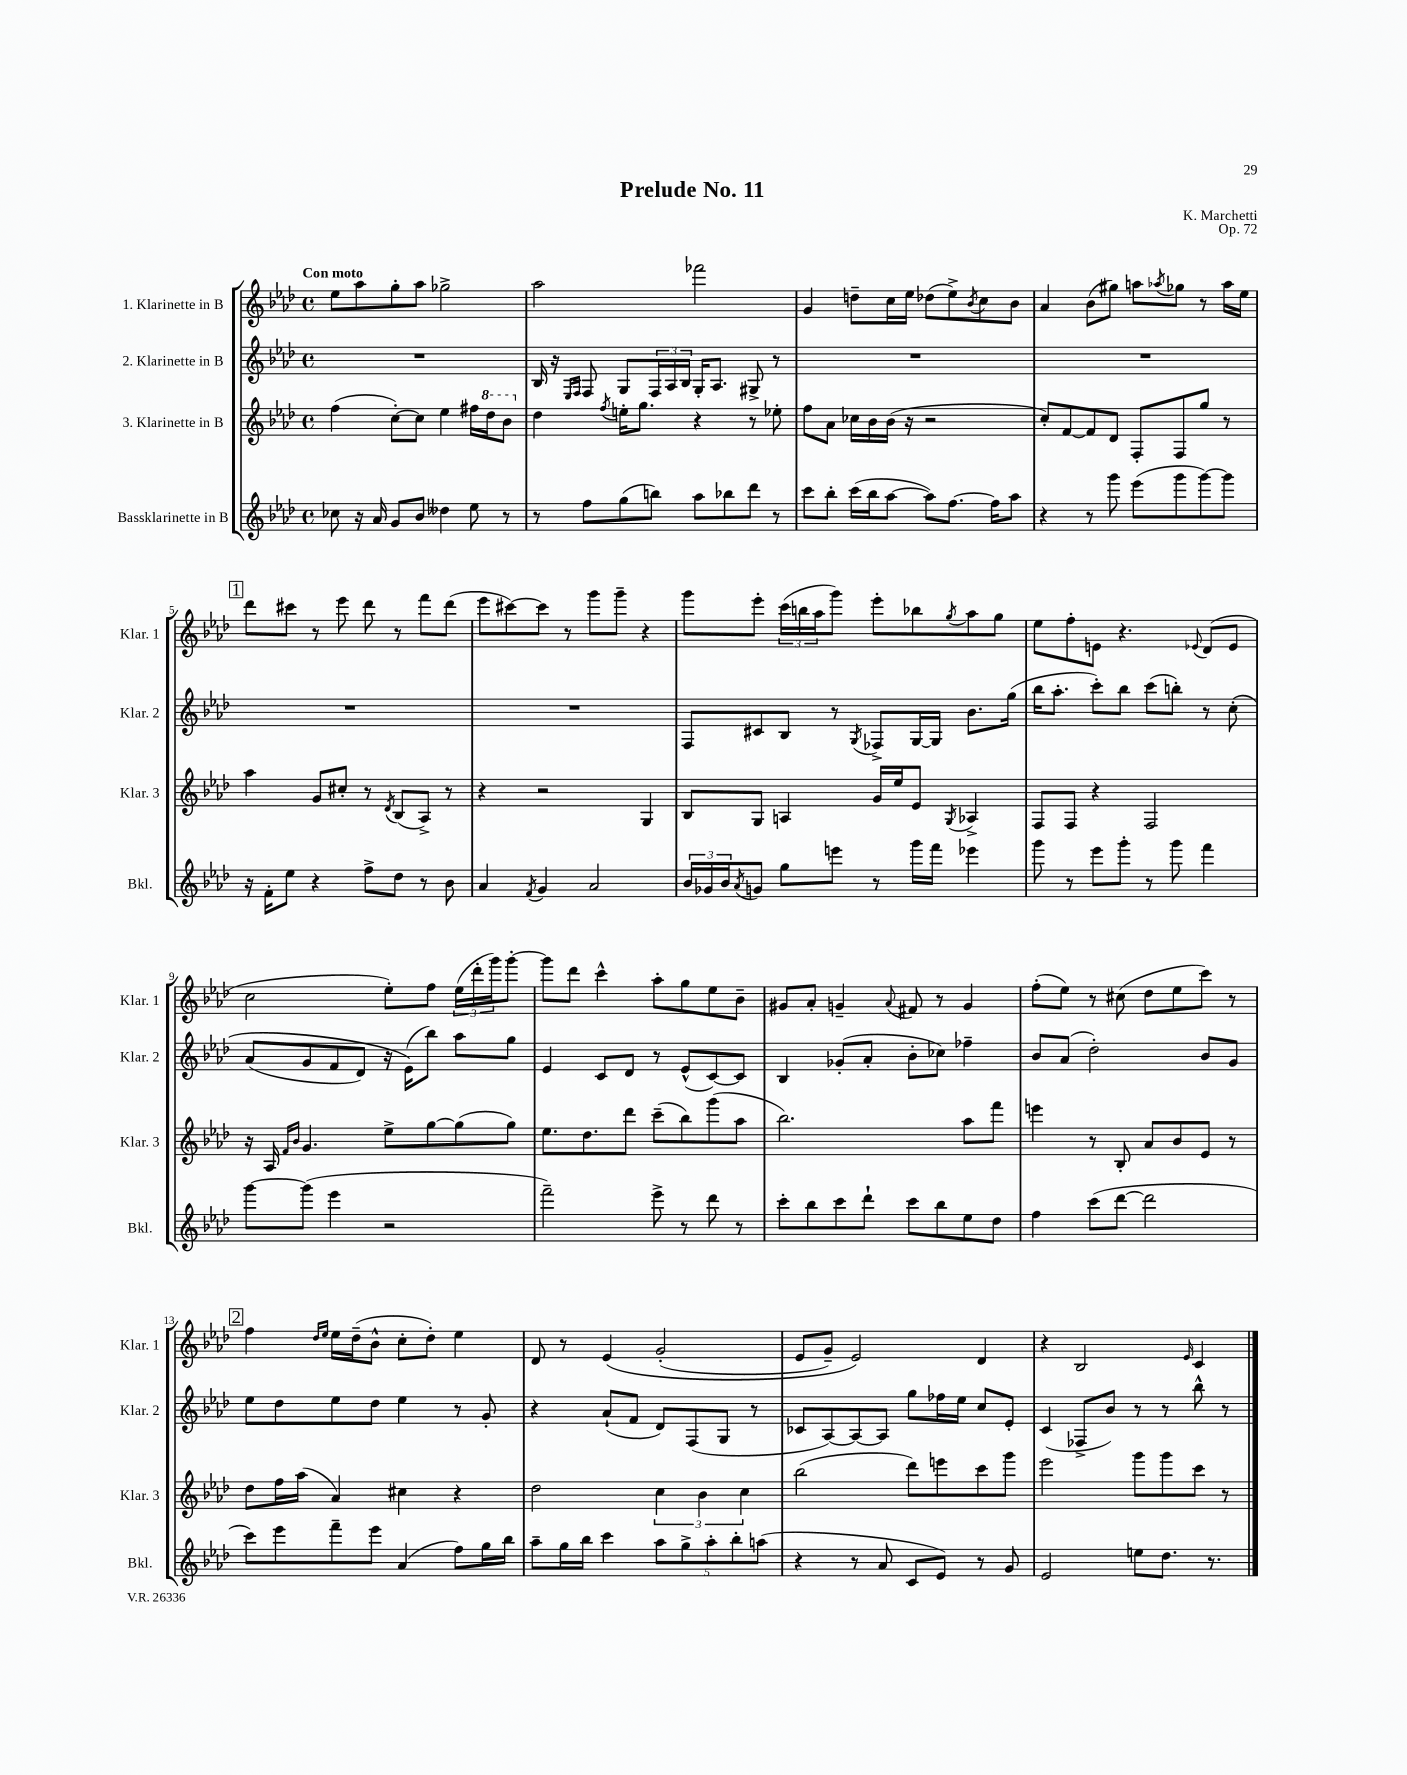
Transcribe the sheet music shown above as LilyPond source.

\header { title = "Prelude No. 11" composer = "K. Marchetti" opus = "Op. 72" }
<<
\new StaffGroup <<
\new Staff = "s0" \with { instrumentName = "1. Klarinette in B" shortInstrumentName = "Klar. 1" } {
    \clef treble \key aes \major \defaultTimeSignature \time 4/4 \tempo "Con moto"
    ees''8 aes''8 g''8-. aes''8 ges''2-> |
    aes''2 fes'''2 |
    g'4 d''8-- c''16 ees''16 des''8( ees''8->) \acciaccatura { bes'8 } c''8 bes'8 |
    aes'4 bes'8( gis''8) a''8 \acciaccatura { aes''8 } ges''8 r8 aes''16 ees''16 |
    \mark \markup { \box "1" } des'''8 cis'''8 r8 ees'''8 des'''8 r8 f'''8 des'''8( |
    ees'''8 cis'''8~) cis'''8 r8 g'''8 g'''8-- r4 |
    g'''8 ees'''8-. \tuplet 3/2 { c'''16( b''16 aes''16 } g'''8) ees'''8-. bes''8 \acciaccatura { g''8 } aes''8 g''8 |
    ees''8 f''8-. e'8 r4. \appoggiatura { ees'8 } des'8( ees'8 |
    c''2 ees''8-.) f''8 \tuplet 3/2 { ees''16( des'''16-. g'''16) } g'''8~-. |
    g'''8 des'''8 c'''4-^ aes''8-. g''8 ees''8 bes'8-- |
    gis'8 aes'8-. g'4-- \appoggiatura { aes'8 } fis'8 r8 g'4 |
    f''8-.( ees''8) r8 cis''8( des''8 ees''8 c'''8) r8 |
    \mark \markup { \box "2" } f''4 \grace { des''16 ees''16 } ees''16 des''16--( bes'8-^ c''8-. des''8-.) ees''4 |
    des'8 r8 ees'4\( g'2-.( |
    ees'8 g'8--) ees'2\) des'4 |
    r4 bes2 \grace { ees'16 } c'4 \bar "|." |
}
\new Staff = "s1" \with { instrumentName = "2. Klarinette in B" shortInstrumentName = "Klar. 2" } {
    \clef treble \key aes \major \defaultTimeSignature \time 4/4
    R1 |
    bes16 r16 \grace { ees16 f16 } f8 g8 \tuplet 3/2 { f16 aes16 bes16 } g16-. aes8. gis8-> r8 |
    R1 |
    R1 |
    \mark \markup { \box "1" } R1 |
    R1 |
    f8 cis'8 bes8 r8 \acciaccatura { g8 } fes8-> g16~ g16 bes'8. g''16( |
    bes''16 aes''8.-. c'''8-.) bes''8 c'''8( b''8-.) r8 c''8-.\( |
    aes'8( g'8 f'8 des'8) r16 ees'16(\) bes''8) aes''8 g''8 |
    ees'4 c'8 des'8 r8 ees'8-^( c'8~) c'8 |
    bes4 ges'8-.( aes'8-. bes'8-. ces''8) fes''4-- |
    bes'8 aes'8( des''2-.) bes'8 g'8 |
    \mark \markup { \box "2" } ees''8 des''8 ees''8 des''8 ees''4 r8 g'8-. |
    r4 aes'8-!( f'8 des'8) f8( g8 r8 |
    ces'8 aes8~) aes8~ aes8 g''8 fes''16 ees''16 c''8 ees'8-. |
    c'4( fes8-> bes'8) r8 r8 bes''8-^ r8 \bar "|." |
}
\new Staff = "s2" \with { instrumentName = "3. Klarinette in B" shortInstrumentName = "Klar. 3" } {
    \clef treble \key aes \major \defaultTimeSignature \time 4/4
    f''4( c''8~-.) c''8 ees''4 fis''16 \ottava #1 des'''16 bes''8 \ottava #0 |
    des''4 \acciaccatura { f''8 } e''16-. g''8. r4 r8 ees''8-. |
    f''8 aes'8 ces''16 bes'16 bes'16( r16 r2 |
    c''8-.) f'8~ f'8 des'8 f8-. f8 g''8 r8 |
    \mark \markup { \box "1" } aes''4 g'8 cis''8-. r8 \acciaccatura { des'8 } bes8( aes8->) r8 |
    r4 r2 g4 |
    bes8 g8 a4 g'16 ees''16 ees'8 \acciaccatura { g8 } aes4-> |
    f8 f8 r4 f2 |
    r16 aes16 \grace { f'16 bes'16 } g'4. ees''8-> g''8~ g''8( g''8) |
    ees''8. des''8. des'''8 c'''8--( bes''8) g'''8( aes''8 |
    bes''2.) aes''8 f'''8 |
    e'''4 r8 bes8-. aes'8 bes'8 ees'8 r8 |
    \mark \markup { \box "2" } des''8 f''16 aes''16( aes'4) cis''4 r4 |
    des''2 \tuplet 3/2 { c''4 bes'4 c''4 } |
    bes''2( des'''8) e'''8 c'''8 g'''8 |
    ees'''2 g'''8 g'''8 c'''8 r8 \bar "|." |
}
\new Staff = "s3" \with { instrumentName = "Bassklarinette in B" shortInstrumentName = "Bkl." } {
    \clef treble \key aes \major \defaultTimeSignature \time 4/4
    ces''8 r16 aes'16 g'8 bes'8 deses''4 ees''8 r8 |
    r8 f''8 g''8( b''8) aes''8 bes''8 des'''8 r8 |
    c'''8 bes''8-. c'''16( bes''16 aes''8~ aes''8) f''8.~ f''16 aes''8 |
    r4 r8 g'''8 ees'''8( g'''8 g'''8~) g'''8 |
    \mark \markup { \box "1" } r16 f'16-. ees''8 r4 f''8-> des''8 r8 bes'8 |
    aes'4 \acciaccatura { f'8 } g'4 aes'2 |
    \tuplet 3/2 { bes'16 ges'16 bes'16 } \acciaccatura { aes'8 } g'8 g''8 e'''8 r8 g'''16 f'''16 ees'''4 |
    g'''8 r8 ees'''8 g'''8-. r8 g'''8 f'''4 |
    g'''8~ g'''8( ees'''4 r2 |
    f'''2--) ees'''8-> r8 des'''8 r8 |
    c'''8-. bes''8 c'''8 des'''8-! c'''8 bes''8 ees''8 des''8 |
    f''4 c'''8( des'''8~ des'''2 |
    \mark \markup { \box "2" } c'''8) ees'''8 f'''8-- ees'''8 aes'4( f''8) g''16 bes''16 |
    aes''8-- g''16 bes''16 c'''4 \tuplet 5/4 { aes''8 g''8-> aes''8-. bes''8-. a''8( } |
    r4 r8 aes'8 c'8 ees'8) r8 g'8 |
    ees'2 e''8 des''8. r8. \bar "|." |
}
>>
>>
